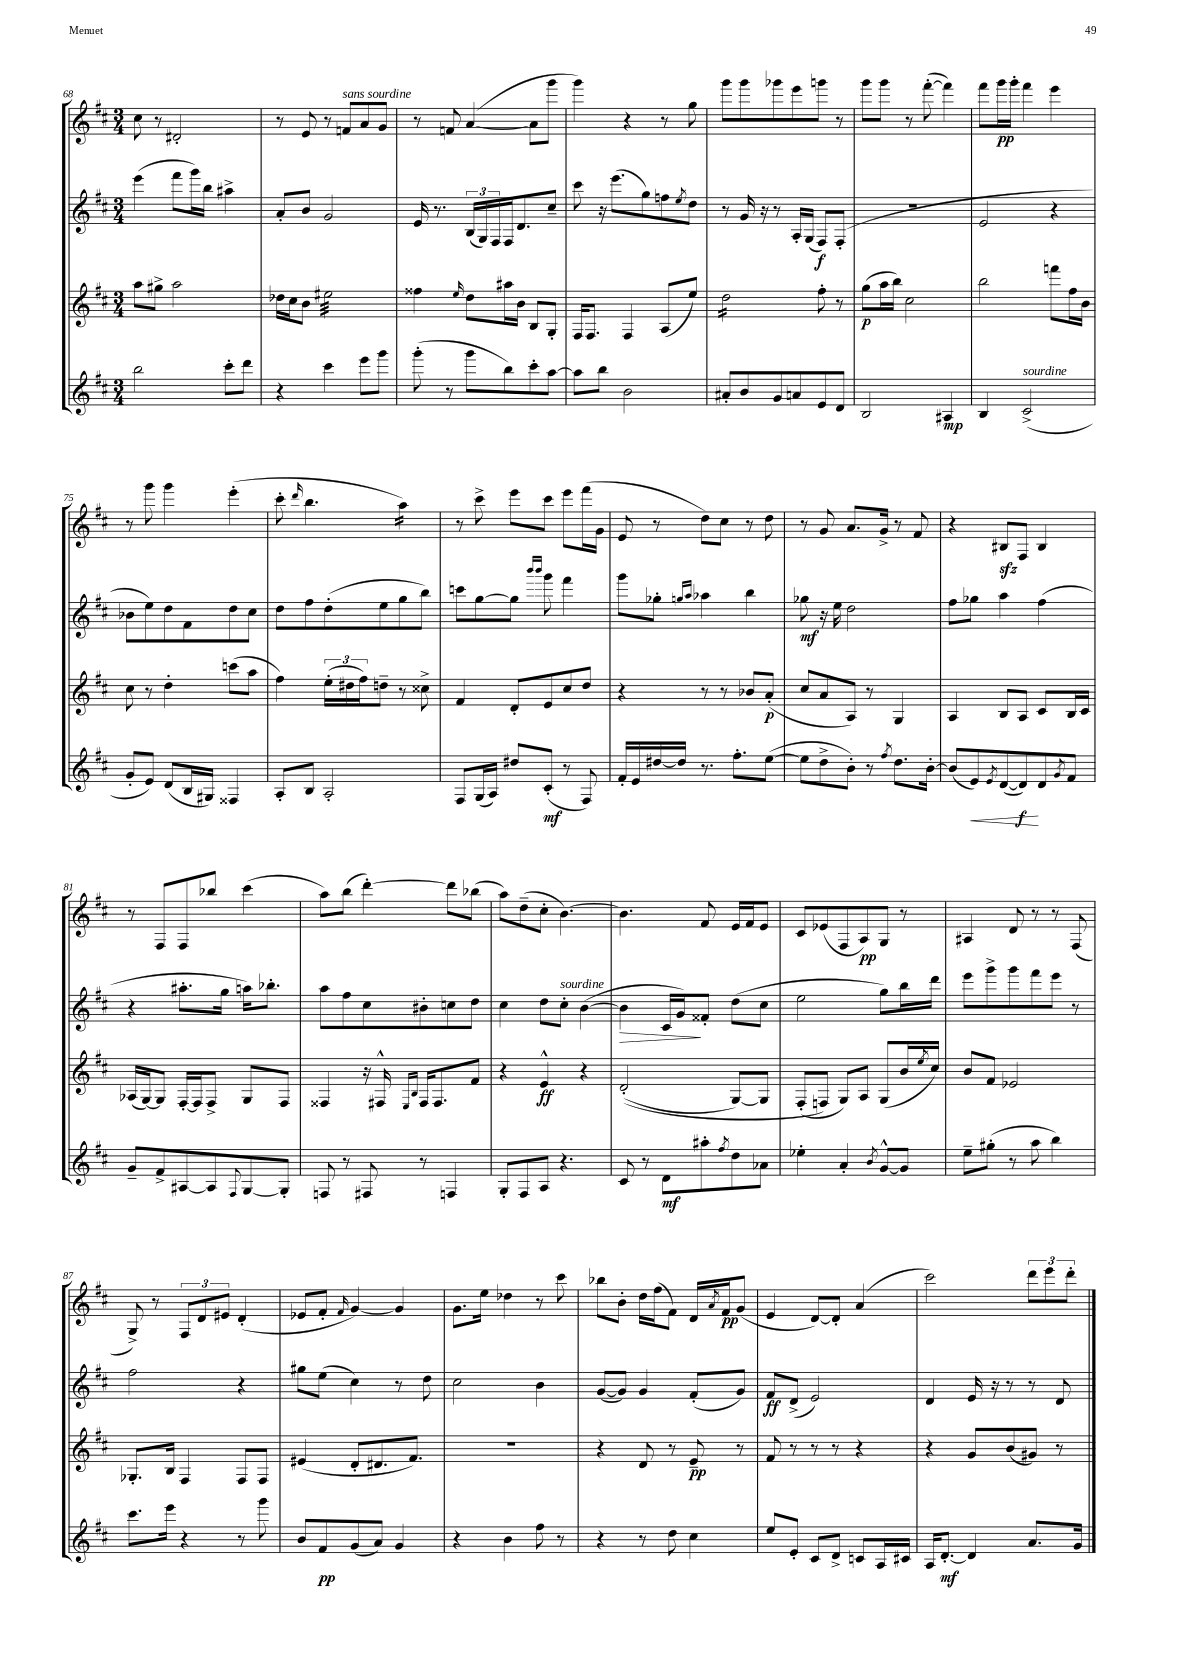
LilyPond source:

<<
\new StaffGroup <<
\new Staff = "s0" {
    \clef treble \key d \major \numericTimeSignature \time 3/4
    cis''8 r8 dis'2-. |
    r8 e'8 r8 f'8^\markup { \italic "sans sourdine" } a'8 g'8 |
    r8 f'8 a'4~( a'8 g'''8 |
    g'''4) r4 r8 g''8 |
    g'''8 g'''8 ges'''8 e'''8 g'''8 r8 |
    g'''8 g'''8 r8 fis'''8~-.( fis'''4) |
    fis'''8 g'''16\pp g'''16-. fis'''4 e'''4 |
    r8 g'''8 g'''4 e'''4-.( |
    cis'''8-. \grace { d'''16 } b''4. a''4:16) |
    r8 cis'''8-> e'''8 cis'''8 e'''8 fis'''16( g'16 |
    e'8 r8 d''8) cis''8 r8 d''8 |
    r8 g'8 a'8. g'16-> r8 fis'8 |
    r4 bis8\sfz fis8 bis4 |
    r8 fis8 fis8 bes''8 cis'''4( |
    a''8) b''8( d'''4~-.) d'''8 bes''8( |
    a''8) d''8--( cis''8-. b'4.~) |
    b'4. fis'8 e'16 fis'16 e'8 |
    cis'8 ees'8( fis8 a8\pp) g8 r8 |
    ais4 d'8 r8 r8 fis8( |
    g8->) r8 \tuplet 3/2 { fis8 d'8 eis'8 } d'4-.( |
    ees'8 fis'8-. \grace { fis'16 } g'4~) g'4 |
    g'8. e''16 des''4 r8 cis'''8 |
    bes''8 b'8-. d''16 fis''16( fis'8) d'16 \acciaccatura { a'8 } fis'16\pp g'8( |
    e'4 d'8~) d'8-. a'4( |
    cis'''2) \tuplet 3/2 { d'''8 e'''8 d'''8-. } \bar "|." |
}
\new Staff = "s1" {
    \clef treble \key d \major \numericTimeSignature \time 3/4
    e'''4( fis'''8 g'''16) b''16 ais''4-> |
    a'8-. b'8 g'2 |
    e'16 r8. \tuplet 3/2 { b16( g16) fis16 } fis16 d'8. cis''8-- |
    cis'''8 r16 e'''8.( g''8) f''8 \acciaccatura { e''8 } d''8 |
    r8 g'16 r16 r8 a16-. g16( fis8\f) fis8-.( |
    R2. |
    e'2 r4 |
    bes'8 e''8) d''8 fis'8 d''8 cis''8 |
    d''8 fis''8 d''8-.( e''8 g''8 b''8) |
    c'''8 g''8~ g''8 \grace { b'''16 b'''16 } g'''8 fis'''4 |
    g'''8 ges''8-. \grace { g''16 a''16 } aes''4 b''4 |
    ges''8\mf r16 e''16 d''2 |
    fis''8 ges''8 a''4 fis''4( |
    r4 ais''8.-. g''16 a''16) bes''8.-. |
    a''8 fis''8 cis''8 bis'8-. c''8 d''8 |
    cis''4 d''8 cis''8-.^\markup { \italic "sourdine" } b'4~( |
    b'4\> cis'16 g'16\!) fisis'8-. d''8( cis''8 |
    e''2 g''8) b''16 d'''16 |
    e'''8 g'''8-> g'''8 fis'''8 e'''8 r8 |
    fis''2 r4 |
    gis''8 e''8( cis''4) r8 d''8 |
    cis''2 b'4 |
    g'8~( g'8) g'4 fis'8-.( g'8) |
    fis'8\ff d'8->( e'2) |
    d'4 e'16 r16 r8 r8 d'8 \bar "|." |
}
\new Staff = "s2" {
    \clef treble \key d \major \numericTimeSignature \time 3/4
    a''8 gis''8-> a''2 |
    des''16 cis''16 b'8 eis''2:32 |
    fisis''4 \grace { e''16 } d''8 ais''16 b'16 b8 g8-. |
    fis16 fis8. fis4 a8( e''8) |
    d''2:16 fis''8-. r8 |
    g''8\p( a''16 b''16) cis''2 |
    b''2 f'''8 fis''16 b'16 |
    cis''8 r8 d''4-. c'''8( a''8 |
    fis''4) \tuplet 3/2 { e''16-.( dis''16 fis''16) } d''8-- r8 cisis''8-> |
    fis'4 d'8-. e'8 cis''8 d''8 |
    r4 r8 r8 bes'8 a'8-.\p( |
    cis''8 a'8 a8) r8 g4 |
    a4 b8 a8 cis'8 b16 cis'16 |
    aes16( g16~) g8 fis16~-. fis16 fis8-> g8 fis8 |
    fisis4 r16 fis16-^ \grace { e16 b16 } fis16 fis8. fis'8 |
    r4 e'4-^\ff r4 |
    d'2-.(\( g8~) g8 |
    fis8-.( f8\) g8) a8 g8( b'16 \acciaccatura { e''8 } cis''16) |
    b'8 fis'8 ees'2 |
    ges8.-. b16 fis4 fis8 fis8 |
    eis'4( d'8-. dis'8. fis'8.) |
    R2. |
    r4 d'8 r8 e'8--\pp r8 |
    fis'8 r8 r8 r8 r4 |
    r4 g'8 b'8( gis'8) r8 \bar "|." |
}
\new Staff = "s3" {
    \clef treble \key d \major \numericTimeSignature \time 3/4
    b''2 cis'''8-. d'''8 |
    r4 cis'''4 e'''8 g'''8 |
    g'''8-.( r8 g'''8 b''8) cis'''8-. a''8~ |
    a''8 b''8 b'2 |
    ais'8-. b'8 g'8 a'8 e'8 d'8 |
    b2 ais4\mp |
    b4 cis'2->^\markup { \italic "sourdine" }( |
    g'8-. e'8) d'8( b16 gis16) fisis4 |
    a8-. b8 a2-. |
    fis8 g16( a16) dis''8 cis'8-.\mf( r8 fis8) |
    fis'16-. e'16 dis''16~ dis''16 r8. fis''8.-. e''8~( |
    e''8 d''8-> b'8-.) r8 \acciaccatura { fis''8 } d''8. b'16~-. |
    b'8( e'8\<) \acciaccatura { e'8 } d'8~( d'8\f\!) d'8 \acciaccatura { g'8 } fis'8 |
    g'8-- fis'8-> ais8~ ais8 \appoggiatura { fis8 } g8~ g8-. |
    f8 r8 fis8 r8 f4 |
    g8-. fis8 a8 r4. |
    cis'8 r8 d'8\mf ais''8-. \acciaccatura { fis''8 } d''8 aes'8 |
    ees''4-. a'4-. \acciaccatura { b'8 } g'8~-^ g'8 |
    e''8-- gis''8-.( r8 a''8 b''4) |
    cis'''8. e'''16 r4 r8 g'''8 |
    b'8 fis'8\pp g'8( a'8) g'4 |
    r4 b'4 fis''8 r8 |
    r4 r8 d''8 cis''4 |
    e''8 e'8-. cis'8 d'8-> c'8 a16 cis'16 |
    a16 d'8.~-.\mf d'4 a'8. g'16 \bar "|." |
}
>>
>>
\layout { \context { \Score currentBarNumber = #68 } }
